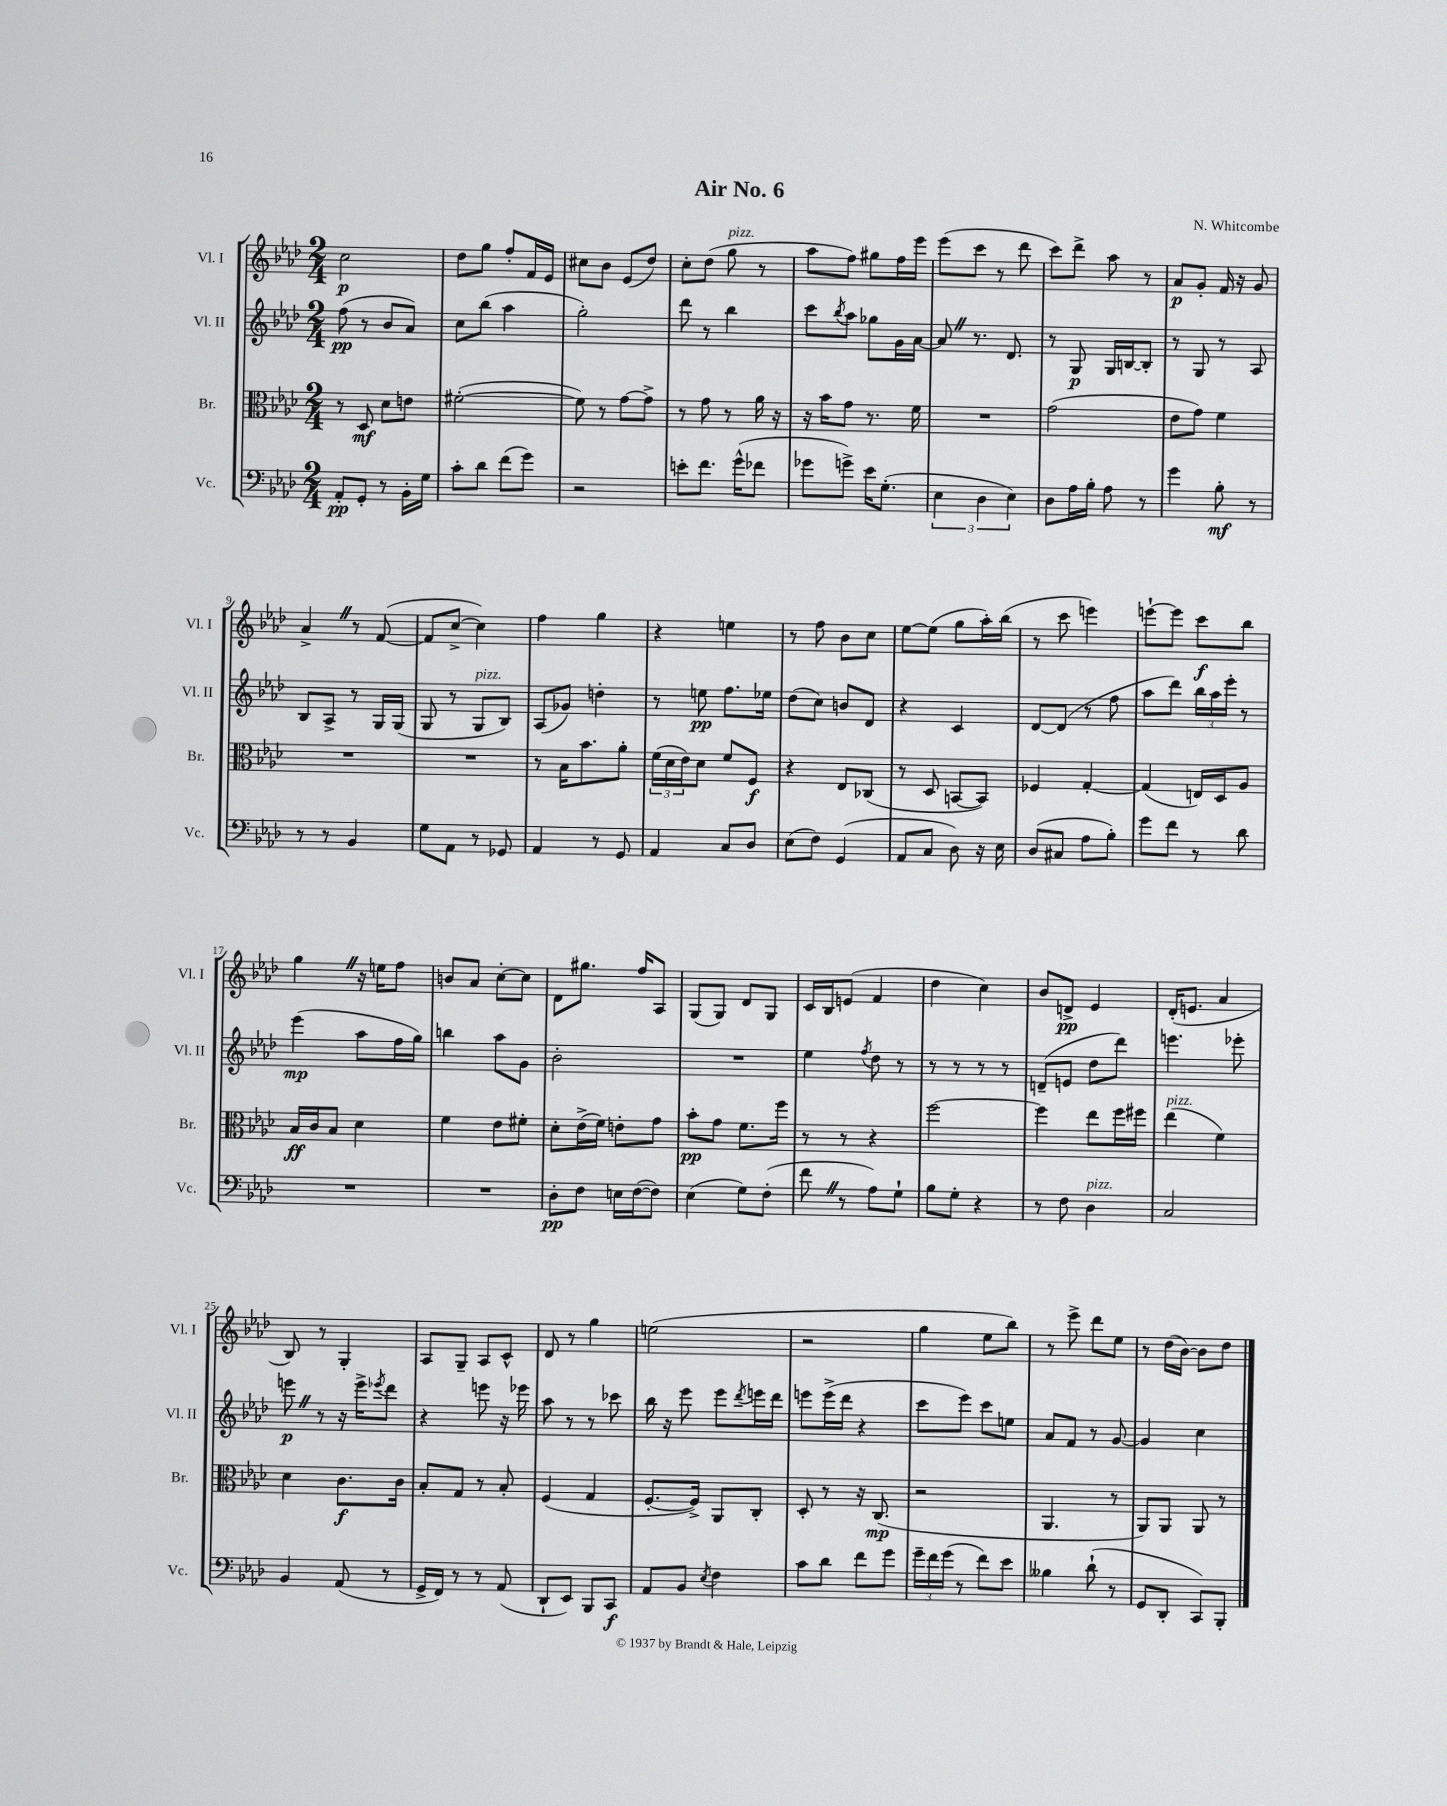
\header { title = "Air No. 6" composer = "N. Whitcombe" }
<<
\new StaffGroup <<
\new Staff = "s0" \with { instrumentName = "Vl. I" shortInstrumentName = "Vl. I" } {
    \clef treble \key aes \major \numericTimeSignature \time 2/4
    c''2\p |
    des''8 g''8 f''8-. f'16 ees'16 |
    cis''8 bes'8 ees'8( des''8) |
    c''8-. des''8( g''8^\markup { \italic "pizz." } r8 |
    aes''8 f''8) gis''8 f''16 ees'''16 |
    ees'''8( c'''8 r8 des'''8 |
    c'''8) des'''8-> aes''8 r8 |
    aes'8\p g'8-. f'16 r16 g'8 |
    aes'4-> \once \override BreathingSign.text = \markup { \musicglyph "scripts.caesura.straight" } \breathe r8 f'8~( |
    f'8 c''8~-> c''4) |
    f''4 g''4 |
    r4 e''4 |
    r8 f''8 bes'8 c''8 |
    ees''8~ ees''8( g''8 aes''16-.) bes''16( |
    r8 c'''8 e'''4) |
    e'''8~-! e'''8 c'''8\f bes''8 |
    g''4 \once \override BreathingSign.text = \markup { \musicglyph "scripts.caesura.straight" } \breathe r16 e''16 f''8 |
    b'8 aes'8 c''8~-. c''8 |
    des'8 gis''8. f''16 aes8 |
    g8( g8) des'8 g8 |
    c'16 bes16 e'8( f'4 |
    des''4 c''4) |
    bes'8 d'8->\pp ees'4 |
    des'16-.( e'8. aes'4 |
    bes8) r8 g4-. |
    aes8 g8-- aes8 c'8-^ |
    des'8 r8 g''4 |
    e''2( |
    r2 |
    g''4 ees''8 bes''8) |
    r8 ees'''8-> des'''8 ees''8 |
    r8 des''16( bes'16~) bes'8 des''8 \bar "|." |
}
\new Staff = "s1" \with { instrumentName = "Vl. II" shortInstrumentName = "Vl. II" } {
    \clef treble \key aes \major \numericTimeSignature \time 2/4
    f''8\pp( r8 bes'8 aes'8) |
    c''8 bes''8( aes''4 |
    g''2-.) |
    des'''8 r8 bes''4 |
    c'''8 \acciaccatura { bes''8 } aes''8 ges''8 g'16 aes'16~ |
    aes'8 \once \override BreathingSign.text = \markup { \musicglyph "scripts.caesura.straight" } \breathe r8. des'8. |
    r8 g8\p g16 b16~ b8-. |
    r8 g8 r8 aes8 |
    bes8 aes8-> r8 g16 g16( |
    g8 r8 g8^\markup { \italic "pizz." } bes8) |
    aes8( ges'8) d''4-. |
    r8 e''8\pp f''8. ees''16 |
    des''8( c''8) b'8 des'8 |
    r4 c'4 |
    des'8~ des'8( r8 f''8 |
    aes''8 des'''8) \tuplet 3/2 { bes''16 aes''16 ees'''16-. } r8 |
    ees'''4\mp( aes''8 f''16 g''16) |
    b''4 aes''8 g'8 |
    bes'2-. |
    R2 |
    ees''4 \acciaccatura { f''8 } des''8 r8 |
    r8 r8 r8 r8 |
    d'8--( e'8 des''8 des'''8) |
    e'''4. ees'''8-. |
    e'''8\p \once \override BreathingSign.text = \markup { \musicglyph "scripts.caesura.straight" } \breathe r8 r16 e'''16-> \acciaccatura { ees'''8 } des'''8 |
    r4 e'''8 r16 ees'''16 |
    aes''8 r8 r8 ces'''8 |
    bes''16 r16 ees'''8 ees'''8 \acciaccatura { des'''8 } e'''16 des'''16 |
    e'''8 e'''16->( des'''16 r4 |
    c'''8 ees'''8) c'''8 e''8 |
    aes'8 f'8 r8 g'8~ |
    g'4 c''4 \bar "|." |
}
\new Staff = "s2" \with { instrumentName = "Br." shortInstrumentName = "Br." } {
    \clef alto \key aes \major \numericTimeSignature \time 2/4
    r8 des8\mf des'8 e'8 |
    fis'2~-.( |
    fis'8) r8 g'8~ g'8-> |
    r8 g'8 r8 aes'16 r16 |
    r16 bes'16 g'8 r8. f'16 |
    R2 |
    g'2( |
    ees'8 g'8) f'4 |
    R2 |
    R2 |
    r8 bes16 bes'8. aes'8-. |
    \tuplet 3/2 { f'16( des'16 ees'16) } des'8 f'8 f8\f |
    r4 ees8 ces8( |
    r8 des8 b,8~ b,8) |
    fes4 g4~-. |
    g4( e16) des16 aes8 |
    bes16\ff c'16 bes8 des'4 |
    f'4 ees'8 fis'8-. |
    des'8-. ees'16->( f'16) e'8-. g'8 |
    bes'8-.\pp g'8 f'8. f''16 |
    r8 r8 r4 |
    f''2~ |
    f''4 ees''8 f''16 fis''16 |
    ees''4^\markup { \italic "pizz." }( f'4) |
    des'4 c'8.\f c'16 |
    bes8-. g8 r8 bes8-. |
    f4( g4 |
    f8.~-. f16->) aes,8 c8-. |
    des8-. r8 r16 c8.\mp( |
    r2 |
    aes,4. r8 |
    aes,8) aes,8 aes,8 r8 \bar "|." |
}
\new Staff = "s3" \with { instrumentName = "Vc." shortInstrumentName = "Vc." } {
    \clef bass \key aes \major \numericTimeSignature \time 2/4
    aes,8-.\pp g,8-. r8 bes,16-. g16 |
    c'8-. des'8 f'8( g'8) |
    r2 |
    e'8-. f'8. g'16-^( fes'8 |
    ges'8 g'8->) ees'16 g8.-.( |
    \tuplet 3/2 { ees4 des4 ees4) } |
    des8 aes16 bes16-. aes8 r8 |
    g'4 bes8-.\mf r8 |
    r8 r8 bes,4 |
    g8 aes,8 r8 ges,8 |
    aes,4 r8 g,8 |
    aes,4 c8 des8 |
    ees8( f8) g,4( |
    aes,8 c8 des8) r16 ees16 |
    des8( cis8 aes8 bes8-.) |
    g'8 f'8 r8 des'8 |
    R2 |
    R2 |
    des8-.\pp f8 e16 f16~( f8) |
    ees4( g8) f8-.( |
    f'8 \once \override BreathingSign.text = \markup { \musicglyph "scripts.caesura.straight" } \breathe r8 aes8) g8-! |
    bes8 g8-. r4 |
    r8 f8 des4^\markup { \italic "pizz." } |
    c2 |
    bes,4 aes,8( r8 |
    g,16-> f,16) r8 r8 aes,8( |
    des,8-! ees,8) bes,,8 c,8\f |
    aes,8 bes,8 \acciaccatura { ees8 } f4 |
    c'8 des'8 f'8 g'8 |
    \tuplet 3/2 { g'16-- f'16 g'16( } r8 f'8) ees'8 |
    beses4 des'8-!( r8 |
    g,8 des,8-. c,8) bes,,8-. \bar "|." |
}
>>
>>
